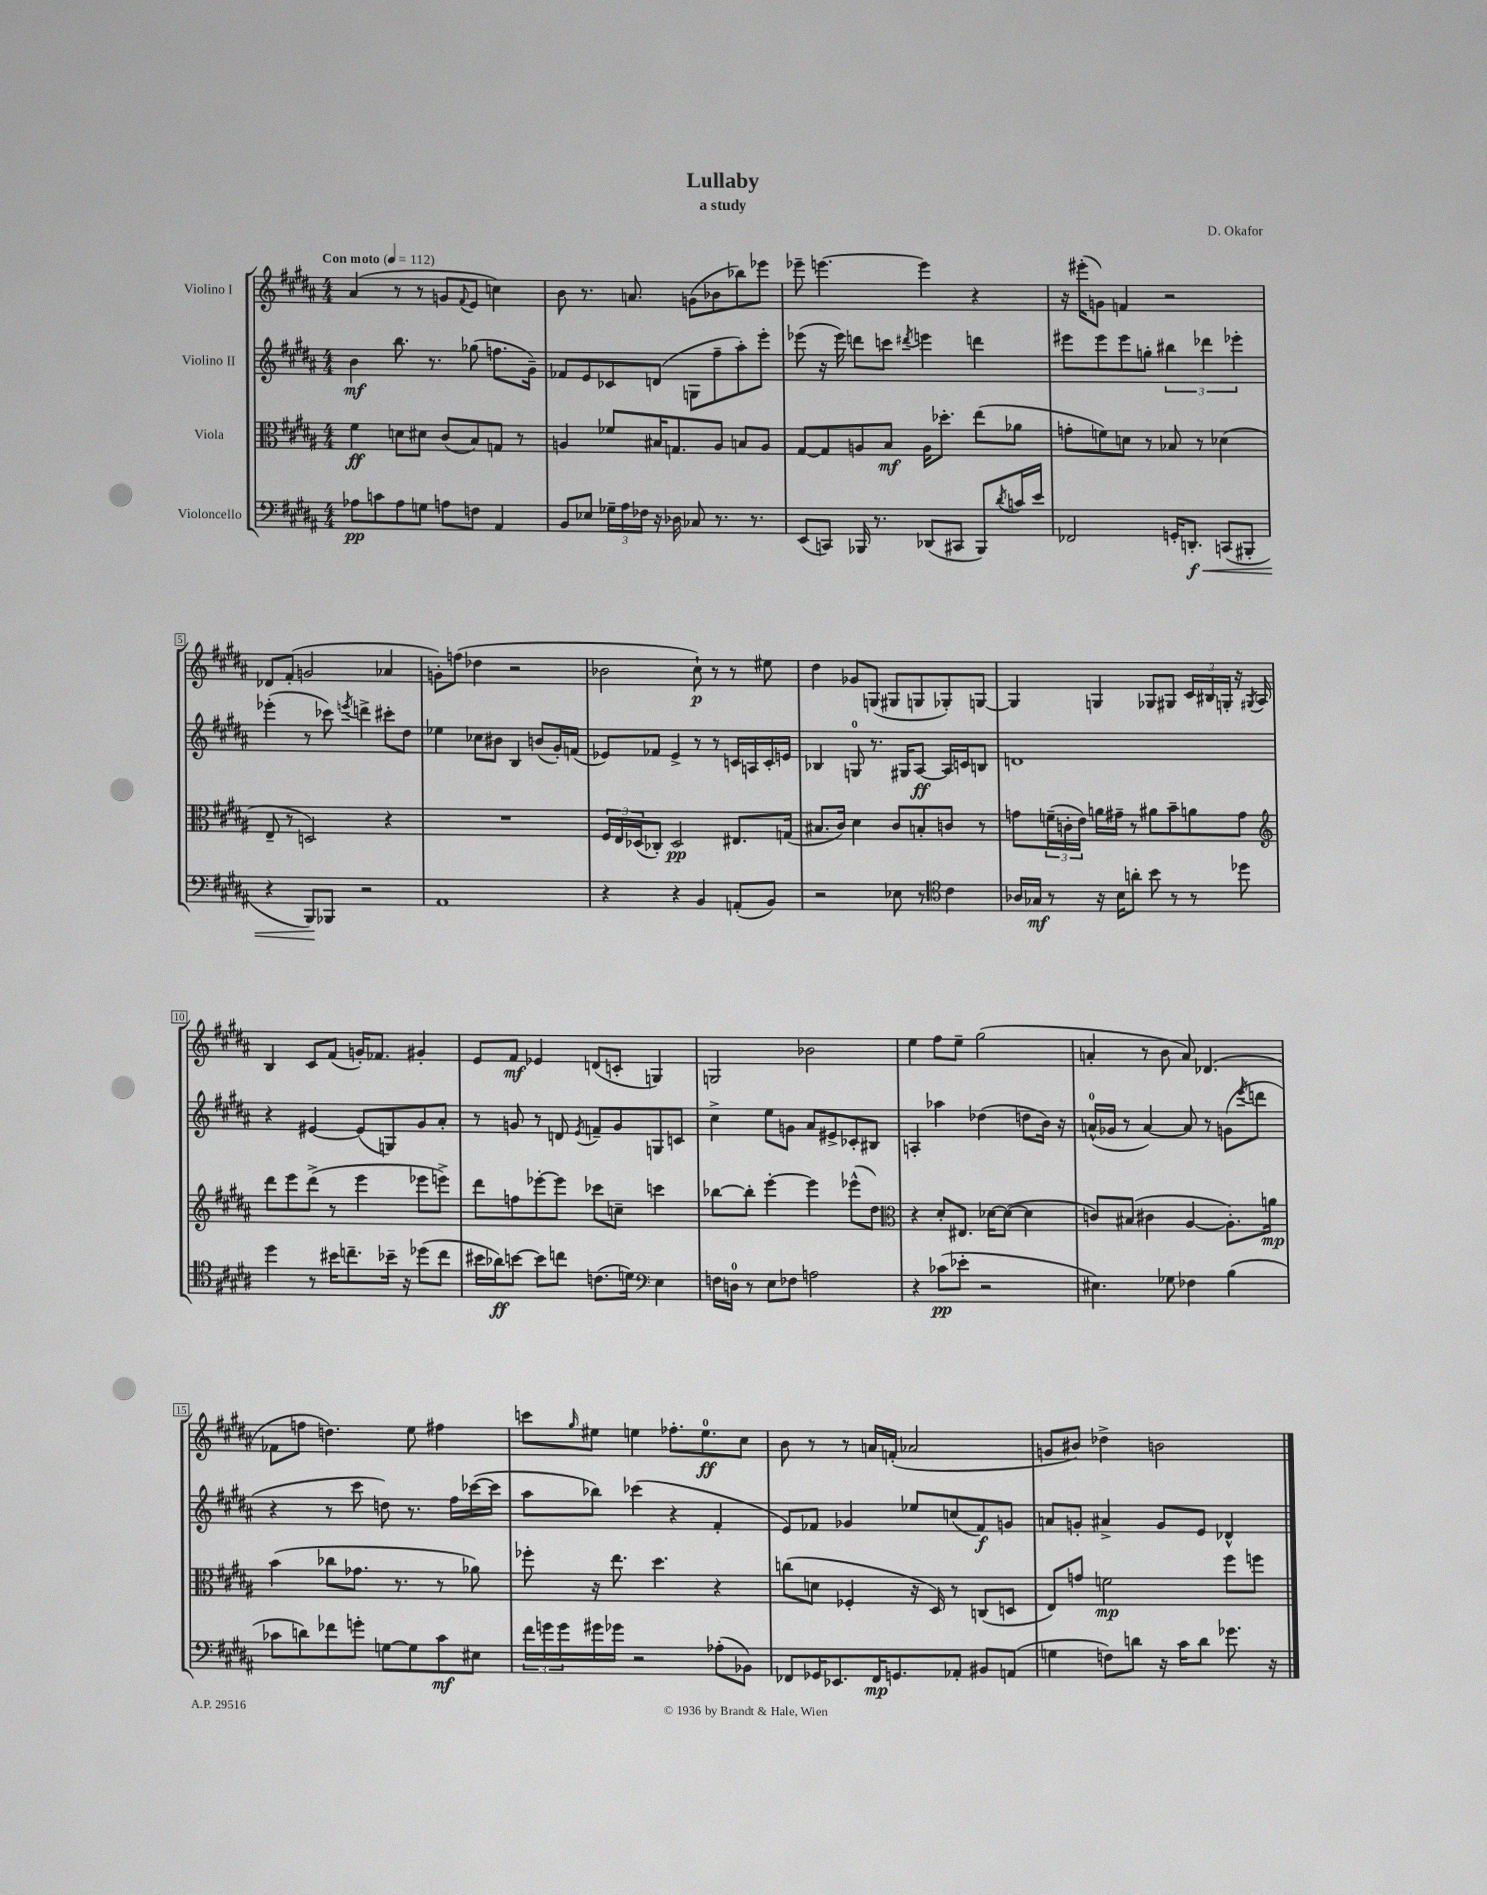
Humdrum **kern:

**kern	**dynam	**kern	**dynam	**kern	**dynam	**kern	**dynam
*part4	*part4	*part3	*part3	*part2	*part2	*part1	*part1
*staff4	*staff4	*staff3	*staff3	*staff2	*staff2	*staff1	*staff1
*I"Violoncello	*	*I"Viola	*	*I"Violino II	*	*I"Violino I	*
*clefF4	*	*clefC3	*	*clefG2	*	*clefG2	*
*k[f#c#g#d#a#]	*	*k[f#c#g#d#a#]	*	*k[f#c#g#d#a#]	*	*k[f#c#g#d#a#]	*
*M4/4	*	*M4/4	*	*M4/4	*	*M4/4	*
*MM112	*	*MM112	*	*MM112	*	*MM112	*
=1	=1	=1	=1	=1	=1	=1	=1
!	!	!	!	!	!	!LO:TX:a:B:t=Con moto	!
8A-X\L	pp	4f#\	ff	4b\	mf	(4a#/	.
8cn\	.	.	.	.	.	.	.
8A-\	.	8dn\L	.	8.bb\	.	8r	.
8Gn\J	.	8d#X\J	.	.	.	8r	.
.	.	.	.	8.r	.	.	.
8An\L	.	(8c#/L	.	.	.	8gn/L	.
.	.	.	.	.	.	8qqf#/	.
8Fn\J	.	8B/)	.	(8gg-X\	.	8e/J	.
4AA#/	.	8Gn/J	.	8.ffn\L	.	4ccn\)	.
.	.	8r	.	.	.	.	.
.	.	.	.	16g#~\Jk)	.	.	.
=2	=2	=2	=2	=2	=2	=2	=2
8BB/L	.	4An/	.	8f-X/L	.	8b\	.
8E-X/J	.	.	.	8e/	.	8.r	.
24G-X~\LL	.	8f-X/L	.	8c-X/	.	.	.
24A#\	.	.	.	.	.	.	.
.	.	.	.	.	.	8.an/	.
24F-X\JJ	.	.	.	.	.	.	.
16r	.	16B#X/K	.	(8dn/J	.	.	.
16D-X\	.	8.Gn/	.	.	.	.	.
8C-X/	.	.	.	8Gn\L	.	(8gn\L	.
8.r	.	8A/J	.	8ff#~\	.	8b-X\	.
.	.	8Bn/L	.	8aa#'\)	.	8bb-X\)	.
8.r	.	.	.	.	.	.	.
.	.	8A/J	.	8eee'\J	.	8eee-X\J	.
=3	=3	=3	=3	=3	=3	=3	=3
(8EE/L	.	[8G#/L	.	(8eee-X\	.	8eee-X~\	.
8CCn/J)	.	8G#/]	.	16r	.	[4.eeen\	.
.	.	.	.	16eee-\)	.	.	.
16BBB-X/	.	8An/	.	8dddn\L	.	.	.
8.r	.	.	.	.	.	.	.
.	.	8B/J	mf	8cccn\J	.	.	.
.	.	.	.	8qddd#X/	.	.	.
(8DD-X/L	.	16A\KL	.	4eeen\	.	4eee\]	.
.	.	8.dd-X'\J	.	.	.	.	.
8CC#X/J	.	.	.	.	.	.	.
8BBB-/L)	.	(8ee\L	.	4dddn\	.	4r	.
8qd#/	.	.	.	.	.	.	.
16cn/L	.	8a-X\J	.	.	.	.	.
16e/JJ	.	.	.	.	.	.	.
=4	=4	=4	=4	=4	=4	=4	=4
2FF-X/	.	8gn'\L	.	8eee#X\L	.	16r	.
.	.	.	.	.	.	(16eee#X'\KL	.
.	.	8fn\)	.	8eee#\	.	8gn\J)	.
.	.	8dn\J	.	8eee#\	.	4fn/	.
.	.	8r	.	8ggn'\J	.	.	.
16GGn'/KL	.	8B-X/	.	6bb#X\	.	2r	.
!	!LO:HP:b	!	!	!	!	!	!
8.DDn'/J	< f	.	.	.	.	.	.
.	.	8r	.	.	.	.	.
.	.	.	.	6ddd-X\	.	.	.
(8CCn/L	.	(4d-X\	.	.	.	.	.
.	.	.	.	6eee-X'\	.	.	.
8BBB#X'/J	.	.	.	.	.	.	.
!!LO:LB:g=z
=5	=5	=5	=5	=5	=5	=5	=5
4r	.	8E~/	.	(4eee-X'\	.	8d-X/L	.
.	.	8r	.	.	.	(8f#'/J	.
8BBB/L)	.	2Dn/)	.	8r	.	2gn/	.
8BBB-X/J	[	.	.	8ccc-X\)	.	.	.
.	.	.	.	8qeeen/	.	.	.
2r	.	.	.	4dddn^\	.	.	.
.	.	4r	.	8ccc#X'\L	.	4a-X/	.
.	.	.	.	8dd#\J	.	.	.
=6	=6	=6	=6	=6	=6	=6	=6
1AA#	.	1r	.	4ee-X\	.	8gn'\L)	.
.	.	.	.	.	.	(8ffn\J	.
.	.	.	.	8cc-X\L	.	4dd-X\	.
.	.	.	.	8b#X\J	.	.	.
.	.	.	.	4B/	.	2r	.
.	.	.	.	(8bn/L	.	.	.
.	.	.	.	16g#'/L)	.	.	.
.	.	.	.	(16fn/JJ	.	.	.
=7	=7	=7	=7	=7	=7	=7	=7
4r	.	24F#/LL	.	8e-X/L)	.	2b-X\	.
.	.	24E/	.	.	.	.	.
.	.	(24D-X/J	.	.	.	.	.
.	.	8C-X'/J)	.	8f-X/J	.	.	.
4r	.	2D-/	pp	4e-^/	.	.	.
4BB/	.	.	.	8r	.	8cc#`\)	p
.	.	.	.	8r	.	8r	.
(8AAn'/L	.	8.E#X/L	.	16cn/LL	.	8r	.
.	.	.	.	16An/	.	.	.
8BB/J)	.	.	.	16c'/	.	8ee#X\	.
.	.	(16Gn/Jk	.	16en/JJ	.	.	.
=8	=8	=8	=8	=8	=8	=8	=8
2r	.	8.B#X/L	.	4B-X/	.	4dd#\	.
.	.	16c#/Jk)	.	.	.	.	.
.	.	4d#\	.	8Gn/	.	8g-X/L	.
.	.	.	.	8.r	.	(8Gn/J	.
8E-X\	.	8c#/L	.	.	.	8G#X/L	.
.	.	.	.	16G#X/KL	.	.	.
8r	.	8Bn'/	.	[8A#/J	ff	8Gn/	.
*clefC4	*	*	*	*	*	*	*
4c#\	.	8cn/J	.	16A#/LL]	.	8G-X'/)	.
.	.	.	.	16cn/J	.	.	.
.	.	8r	.	8Bn/J	.	[8Gn/J	.
=9	=9	=9	=9	=9	=9	=9	=9
16A-X/LL	.	8gn\L	.	1dn	.	4G/]	.
16G-X/JJ	mf	.	.	.	.	.	.
8r	.	(24fn~\L	.	.	.	.	.
.	.	24cn'\	.	.	.	.	.
.	.	24e\JJ)	.	.	.	.	.
16r	.	16an\LL	.	.	.	4Gn/	.
16B\KL	.	16g#X~\JJ	.	.	.	.	.
8an'\J	.	8r	.	.	.	.	.
8b\	.	8a#X\L	.	.	.	8G-X/L	.
8r	.	8b~\	.	.	.	8G#X/J	.
8r	.	8an\	.	.	.	24c#/LL	.
.	.	.	.	.	.	24B#X/	.
.	.	.	.	.	.	24Gn'/JJ	.
8dd-X\	.	8g#\J	.	.	.	16r	.
.	.	.	.	.	.	8qG#X/	.
.	.	.	.	.	.	16A#/	.
!!LO:LB:g=z
=10	=10	=10	=10	=10	=10	=10	=10
*	*	*clefG2	*	*	*	*	*
4dd#\	.	8ddd#\L	.	4r	.	4B/	.
.	.	8eee\	.	.	.	.	.
8r	.	(8ddd#^\J	.	[4e#X/	.	8c#/L	.
16b#X\KL	.	8r	.	.	.	(8f#/J	.
8.ccn~\	.	.	.	.	.	.	.
.	.	4eee\	.	(8e#/L]	.	16gn'/KL)	.
.	.	.	.	.	.	8.f-X/J	.
16b-X~\Jk	.	.	.	8Gn/)	.	.	.
16r	.	.	.	.	.	.	.
(8dd-X\L	.	8eee-X\L	.	8g#/	.	4g#X'/	.
8cc\J	.	8eeen^\J)	.	8a#'/J	.	.	.
=11	=11	=11	=11	=11	=11	=11	=11
16b#X\LL	.	8ddd#\L	.	8r	.	8e/L	.
16a-X\J)	ff	.	.	.	.	.	.
[8bn\J	.	8ffn\	.	8gn/	.	8f#/J	mf
8b\L]	.	[8eee-X'\	.	8r	.	4e-X/	.
8ccn\J	.	8eee-\J]	.	8dn/	.	.	.
.	.	.	.	8qe/	.	.	.
(8.cn\L	.	8ccc-X\L	.	8fn~/L	.	(8dn/L	.
.	.	8ccn~\J	.	8g/	.	8cn'/J	.
16dn\Jk)	.	.	.	.	.	.	.
*clefF4	*	*	*	*	*	*	*
4E\	.	4cccn\	.	8Gn/	.	4Gn/)	.
.	.	.	.	8cn/J	.	.	.
=12	=12	=12	=12	=12	=12	=12	=12
16Fn\LL	.	[8bb-X\L	.	4cc#^\	.	2Gn/	.
16Dn\JJ	.	.	.	.	.	.	.
8r	.	8bb-'\J]	.	.	.	.	.
8E\L	.	[4eee'\	.	8ee\L	.	.	.
8F-X\J	.	.	.	8gn\J	.	.	.
2An\	.	4eee\]	.	8a#/L	.	2b-X\	.
.	.	.	.	8e#X^/	.	.	.
.	.	(8eee-X^^\L	.	8c-X'/	.	.	.
.	.	8dd#\J)	.	8B#X/J	.	.	.
=13	=13	=13	=13	=13	=13	=13	=13
*	*	*clefC3	*	*	*	*	*
4r	.	4r	.	4An'/	.	4ee\	.
(8c-X\L	pp	8d#'/L	.	4aa-X\	.	8ff#\L	.
8e-X'\J	.	8.E#X/J	.	.	.	8ee~\J	.
2r	.	.	.	(4dd-X\	.	(2gg#\	.
.	.	[16d-X\KL	.	.	.	.	.
.	.	(8d-\J_	.	.	.	.	.
.	.	4d-\]	.	8ddn\L	.	.	.
.	.	.	.	16b\Jk)	.	.	.
.	.	.	.	16r	.	.	.
=14	=14	=14	=14	=14	=14	=14	=14
4.E#X\)	.	8cn/L)	.	(16an^^/LL	.	4an'/	.
.	.	.	.	16g-X/JJ	.	.	.
.	.	(8B#X/J	.	8r	.	.	.
.	.	4c#X\	.	[4a/)	.	8r	.
8G-X\	.	.	.	.	.	8b\	.
4F-X\	.	[4A#/	.	8a/]	.	8a/)	.
.	.	.	.	8r	.	(4.d-X/	.
(4B\	.	8.A#'\L])	.	(8gn\L	.	.	.
.	.	.	.	8qeee/	.	.	.
.	.	.	.	8dddn\J	.	.	.
.	.	16an\Jk	mp	.	.	.	.
!!LO:LB:g=z
=15	=15	=15	=15	=15	=15	=15	=15
8c-X\L	.	(4b\	.	4r	.	8f-X\L	.
8dn\)	.	.	.	.	.	8ffn\J	.
8f-X\	.	8cc-X\L	.	8r	.	4.ddn\)	.
8gn'\J	.	8.g-X\J	.	8ccc#\	.	.	.
[8Gn\L	.	.	.	8ddn\)	.	.	.
.	.	8.r	.	.	.	.	.
8G\]	.	.	.	8.r	.	8ee\	.
8c-\	mf	8r	.	.	.	4ff#X\	.
.	.	.	.	16ff#\LL	.	.	.
8E#X\J	.	8a-X\)	.	([16ccc-X\	.	.	.
.	.	.	.	16ccc-\JJ]	.	.	.
=16	=16	=16	=16	=16	=16	=16	=16
24f#\LL	.	8ff-X'\	.	8aa#\L	.	8cccn\L	.
24gn\	.	.	.	.	.	.	.
24g\	.	.	.	.	.	.	.
.	.	.	.	.	.	16qqgg#/	.
16g#X\	.	16r	.	8bb-X\J)	.	8ee#X\J	.
16g-X\JJ	.	8.ee\	.	.	.	.	.
2r	.	.	.	(4ccc-X\	.	4een\	.
.	.	4.dd#\	.	.	.	.	.
.	.	.	.	4r	.	8.ff-X'\L	.
.	.	.	.	.	.	8.ee\	ff
(8A-X'\L	.	4r	.	4f#'/	.	.	.
8BB-X\J)	.	.	.	.	.	8cc#\J	.
=17	=17	=17	=17	=17	=17	=17	=17
8FF-X/L	.	(8ccn\L	.	8e/L)	.	8b\	.
16GG-X/K	.	8dn\J	.	8f-X/J	.	8r	.
8.EE-X/	.	.	.	.	.	.	.
.	.	4F-X'/	.	4g-X/	.	8r	.
16FF-/K	mp	.	.	.	.	16an/LL	.
8.GGn/	.	.	.	.	.	(16fn'/JJ	.
.	.	16r	.	8ee-X/L	.	2a-X/	.
.	.	16D#/)	.	.	.	.	.
8AA-X'/J	.	8r	.	(8ccn/	.	.	.
8BB#X/L	.	(8Cn/L	.	8f-/)	f	.	.
(8AAn/J	.	8Dn/J	.	8gn/J	.	.	.
=18	=18	=18	=18	=18	=18	=18	=18
4Gn\	.	8E/L)	.	8an/L	.	8gn/L	.
.	.	8gn/J	.	8gn'/J	.	8b#X/J)	.
8Fn\L)	.	2fn\	mp	4a#X^/	.	4dd-X^\	.
8dn\J	.	.	.	.	.	.	.
16r	.	.	.	8g/L	.	2bn\	.
16c#\KL	.	.	.	.	.	.	.
8d\J	.	.	.	8e/J	.	.	.
8.g-X\	.	8ff#\L	.	4d-X^^/	.	.	.
.	.	8ffn\J	.	.	.	.	.
16r	.	.	.	.	.	.	.
==	==	==	==	==	==	==	==
*-	*-	*-	*-	*-	*-	*-	*-
